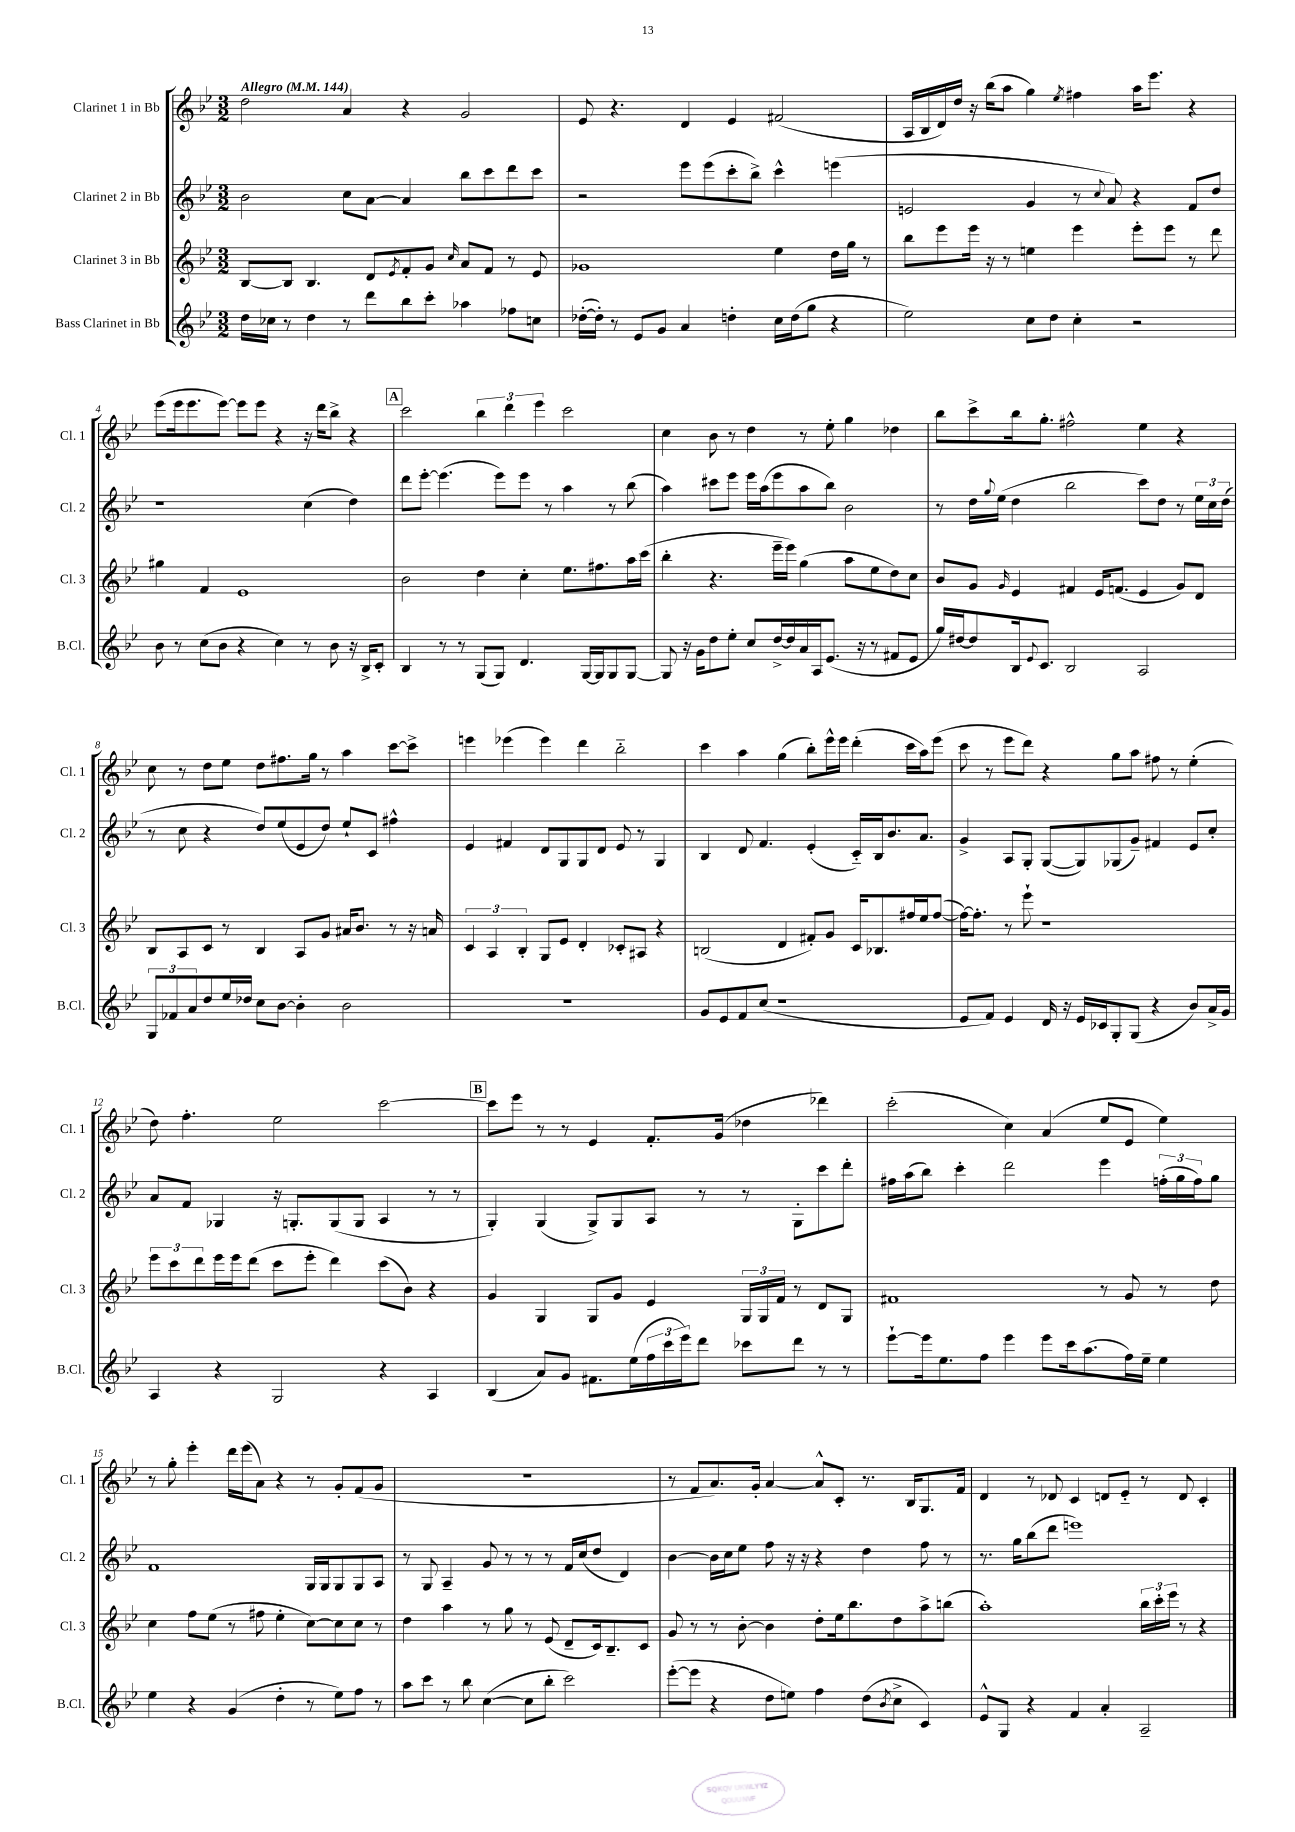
<<
\new StaffGroup <<
\new Staff = "s0" \with { instrumentName = "Clarinet 1 in Bb" shortInstrumentName = "Cl. 1" } {
    \clef treble \key bes \major \numericTimeSignature \time 3/2 \tempo "Allegro" 4 = 144
    d''2 a'4 r4 g'2 |
    ees'8 r4. d'4 ees'4 fis'2( |
    a16 bes16 d'16) d''16 r16 bes''16( a''8 g''4) \acciaccatura { ees''8 } fis''4 a''16 ees'''8. r4 |
    ees'''8( ees'''16 ees'''8. ees'''8~) ees'''8 ees'''8 r4 r16 d'''16 bes''8-> r4 |
    \mark \markup { \box "A" } c'''2 \tuplet 3/2 { bes''4 d'''4 ees'''4 } c'''2 |
    c''4 bes'8 r8 d''4 r8 ees''8-. g''4 des''4 |
    bes''8 c'''8-> bes''16 g''8.-. fis''2-^ ees''4 r4 |
    c''8 r8 d''8 ees''8 d''8 fis''8. g''16 r8 a''4 c'''8~ c'''8-> |
    e'''4 ees'''4( ees'''4) d'''4 bes''2-_ |
    c'''4 a''4 g''4( bes''8-.) ees'''16-^ ees'''16 d'''4-.( c'''16 a''16) ees'''8( |
    c'''8 r8 ees'''8 d'''8) r4 g''8 a''8 fis''8 r8 ees''4-.( |
    d''8) f''4.-. ees''2 c'''2~ |
    \mark \markup { \box "B" } c'''8 ees'''8 r8 r8 ees'4 f'8.-. g'16( des''4 des'''4) |
    c'''2-.( c''4) a'4( ees''8 ees'8 ees''4) |
    r8 g''8-. ees'''4-. d'''16 ees'''16( a'8) r4 r8 g'8-. f'8( g'8 |
    R1. |
    r8 f'8 a'8.) g'16-. a'4~ a'8-^ c'8-. r8. bes16 g8. f'16 |
    d'4 r8 des'8 c'4 d'8 ees'8-_ r8 d'8 c'4-. \bar "|." |
}
\new Staff = "s1" \with { instrumentName = "Clarinet 2 in Bb" shortInstrumentName = "Cl. 2" } {
    \clef treble \key bes \major \numericTimeSignature \time 3/2
    bes'2 c''8 a'8~ a'4 bes''8 c'''8 d'''8 c'''8 |
    r2 ees'''8 ees'''8( c'''8-. bes''8->) c'''4-^ e'''4( |
    e'2 g'4 r8 \appoggiatura { c''8 } a'8) r4 f'8 d''8 |
    r1 c''4( d''4) |
    \mark \markup { \box "A" } d'''8 ees'''8~-. ees'''4.( ees'''8) ees'''8 r8 a''4 r8 bes''8( |
    a''4) cis'''8 ees'''8 ees'''16 a''16( ees'''8 a''8 bes''8) bes'2 |
    r8 d''16 \appoggiatura { g''8 } ees''16( d''4 bes''2 c'''8) d''8 r8 \tuplet 3/2 { ees''16 c''16 d''16( } |
    r8 c''8 r4 d''8) ees''8( ees'8 d''8) ees''8-! c'8 fis''4-^ |
    ees'4 fis'4 d'8 g8 g8 d'8 ees'8 r8 g4 |
    bes4 d'8 f'4. ees'4-.( c'16-_) bes16 bes'8. a'8. |
    g'4-> a8 g8-. g8~( g8) ges8( g'8--) fis'4 ees'8 c''8-. |
    a'8 f'8 ges4 r16 g8.-. g8( g8 a4 r8 r8 |
    \mark \markup { \box "B" } g4-.) g4( g8->) g8 a8 r8 r8 g8-. c'''8 d'''8-. |
    fis''16 a''16( bes''8) c'''4-. d'''2 ees'''4 \tuplet 3/2 { f''16-.( g''16 f''16) } g''8 |
    f'1 g16 g16 g8 g8 a8 |
    r8 g8 a4-- g'8 r8 r8 r8 f'16 c''16( d''8 d'4) |
    bes'4~ bes'16 c''16 ees''8 f''8 r16 r16 r4 d''4 f''8 r8 |
    r8. g''16 bes''8( d'''8 e'''1) \bar "|." |
}
\new Staff = "s2" \with { instrumentName = "Clarinet 3 in Bb" shortInstrumentName = "Cl. 3" } {
    \clef treble \key bes \major \numericTimeSignature \time 3/2
    bes8~ bes8 bes4. d'8 \acciaccatura { ees'8 } f'8-. g'8 \grace { c''16 } a'8 f'8 r8 ees'8 |
    ges'1 ees''4 d''16 g''16 r8 |
    bes''8 ees'''8 ees'''16 r16 r8 e''4 ees'''4 ees'''8-. ees'''8 r8 d'''8 |
    gis''4 f'4 ees'1 |
    \mark \markup { \box "A" } bes'2 d''4 c''4-. ees''8. fis''8. a''16 c'''16( |
    bes''4-. r4. ees'''16-- ees'''16) g''4( a''8 ees''8 d''8) c''8 |
    bes'8 g'8 \grace { g'16 } ees'4 fis'4 ees'16 f'8.( ees'4 g'8) d'8 |
    bes8 a8 c'8 r8 bes4 a8 g'8 ais'16 bes'8. r8 r16 a'16 |
    \tuplet 3/2 { c'4 a4 bes4-. } g8 ees'8 d'4-. ces'8-. ais8 r4 |
    b2( d'4 fis'8-.) g'8 c'16 bes8. fis''16 ees''16 fis''8~( |
    fis''16~) fis''8.-. r8 ees'''8-! r1 |
    \tuplet 3/2 { ees'''8 c'''8 d'''8 } ees'''16 ees'''16 d'''8( c'''8 ees'''8-. d'''4) c'''8( bes'8) r4 |
    \mark \markup { \box "B" } g'4 g4 g8 g'8 ees'4 \tuplet 3/2 { g16 g16 f'16 } r8 d'8 g8 |
    fis'1 r8 g'8 r8 d''8 |
    c''4 f''8 ees''8( r8 fis''8 ees''4-. c''8~) c''8 c''8 r8 |
    d''4 a''4 r8 g''8 r8 ees'8( d'8-- c'16) bes8.-- c'8 |
    g'8 r8 r8 bes'8~-. bes'4 d''8-. ees''16 bes''8. d''8 a''8-> b''8( |
    a''1-.) \tuplet 3/2 { bes''16 c'''16-. ees'''16 } r8 r4 \bar "|." |
}
\new Staff = "s3" \with { instrumentName = "Bass Clarinet in Bb" shortInstrumentName = "B.Cl." } {
    \clef treble \key bes \major \numericTimeSignature \time 3/2
    d''16 ces''16 r8 d''4 r8 d'''8 bes''8 c'''8-. aes''4 fes''8 c''8 |
    des''16~-.( des''16-.) r8 ees'8 g'8 a'4 d''4-. c''16 d''16( g''8 r4 |
    ees''2) c''8 d''8 c''4-. r2 |
    bes'8 r8 c''8( bes'8 r4 c''4) r8 bes'8 r16 bes16-> c'8-. |
    \mark \markup { \box "A" } bes4 r8 r8 g8( g8) d'4. g16~ g16 g8 g8~ |
    g8 r16 g'16 d''8 ees''8-. c''8 d''16~-> d''16 a'16 a16 ees'8.( r16 r8 fis'8 ees'8 |
    g''16) dis''16~ dis''8 bes16 \appoggiatura { ees'8 } c'8. bes2 a2 |
    \tuplet 3/2 { g8 fes'8 a'8 } d''8 ees''16 des''16 c''8 bes'8~ bes'4-. bes'2 |
    R1. |
    g'8 ees'8 f'8 c''8( r1 |
    ees'8 f'8) ees'4 d'16 r16 ees'16 ces'16 g8-. g8( r4 bes'8) a'16-> g'16 |
    a4 r4 g2 r4 a4 |
    \mark \markup { \box "B" } bes4( a'8) g'8 fis'8. ees''16( \tuplet 3/2 { f''16 c'''16 ees'''16) } d'''8 ces'''8 d'''8 r8 r8 |
    ees'''8~-! ees'''16 ees''8. f''8 ees'''4 ees'''8 c'''16 a''8.( f''16) ees''16-- ees''4 |
    ees''4 r4 g'4( d''4-. r8 ees''8) f''8 r8 |
    a''8 c'''8 r8 bes''8 c''4~( c''8 bes''8-. c'''2) |
    ees'''8~-.( ees'''8 r4 d''8 e''8) f''4 d''8( \acciaccatura { bes'8 } c''8-> c'4) |
    ees'8-^ g8 r4 f'4 a'4-. a2-- \bar "|." |
}
>>
>>
